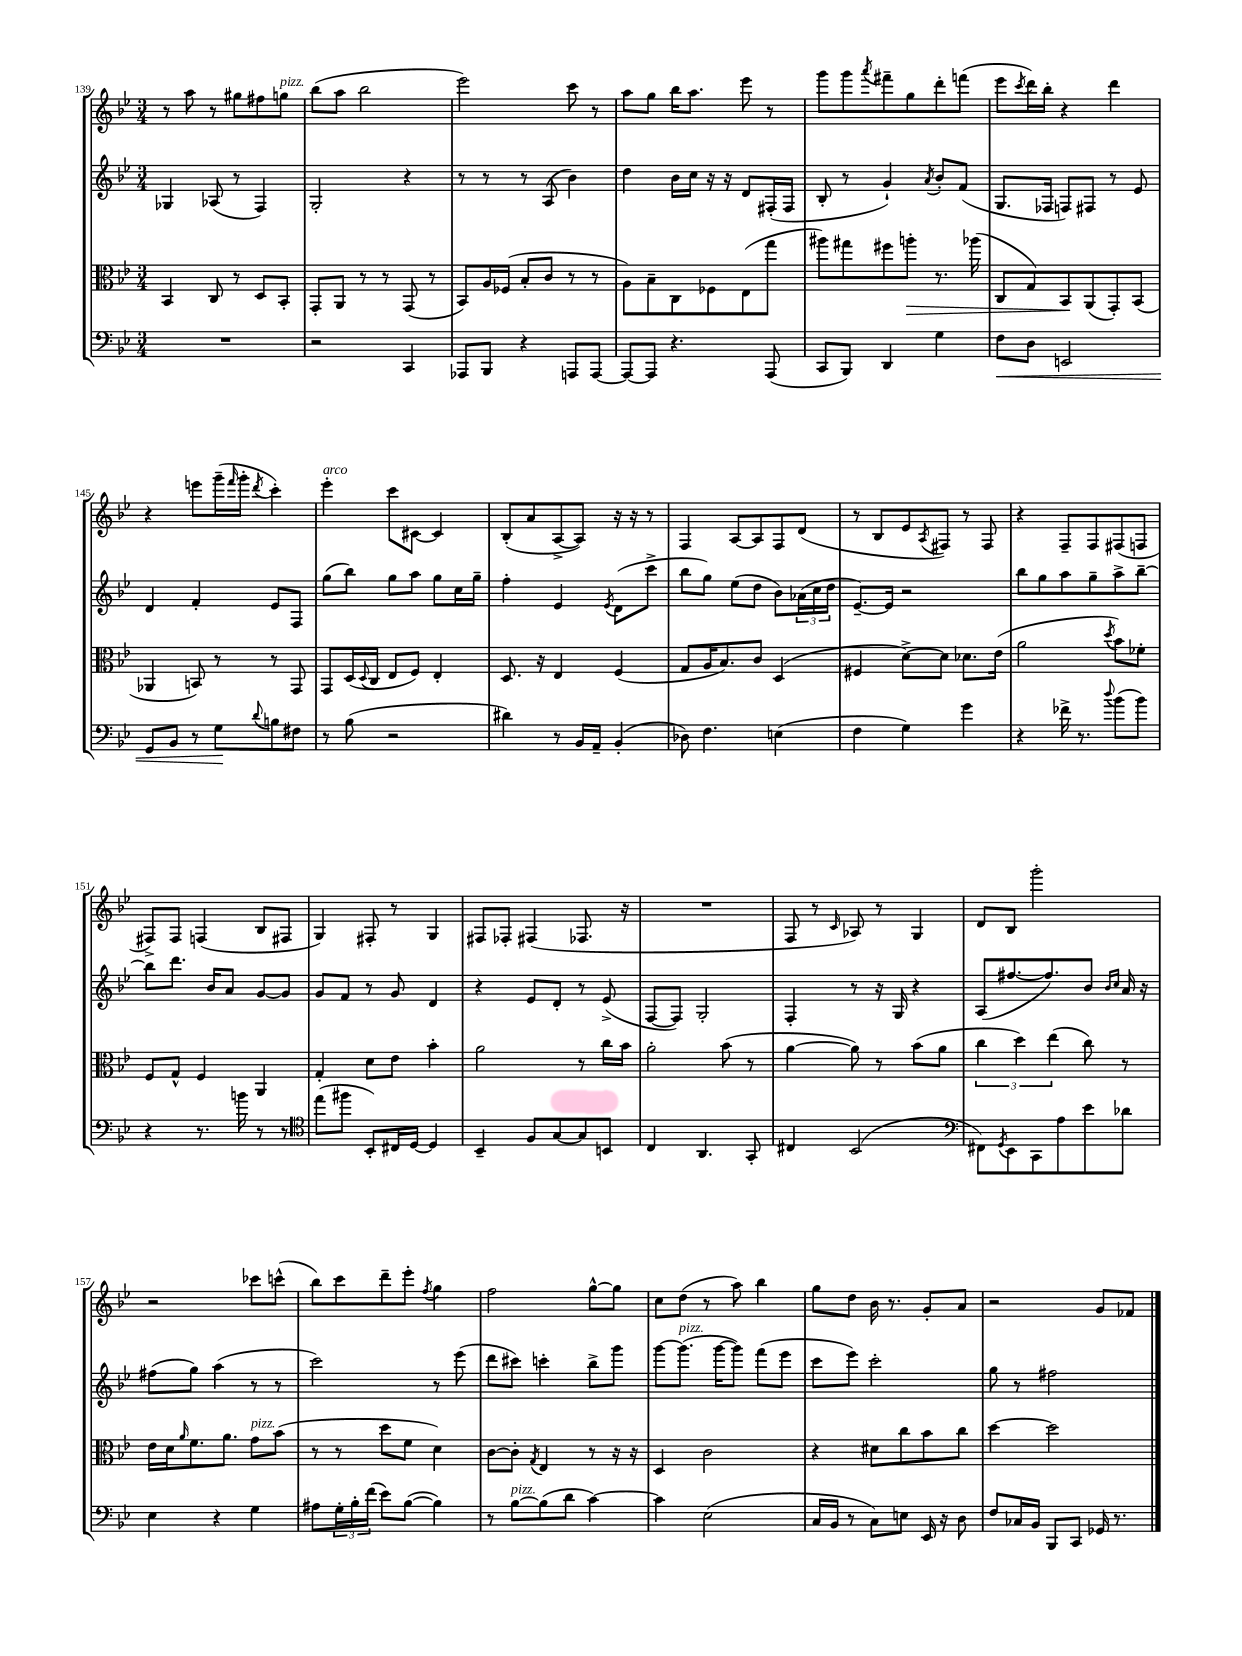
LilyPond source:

<<
\new StaffGroup <<
\new Staff = "s0" {
    \clef treble \key bes \major \numericTimeSignature \time 3/4
    r8 a''8 r8 gis''8 fis''8 g''8^\markup { \italic "pizz." } |
    bes''8( a''8 bes''2 |
    ees'''2) c'''8 r8 |
    a''8 g''8 bes''16 a''8. ees'''8 r8 |
    g'''8 g'''8 \acciaccatura { a'''8 } fis'''8-- g''8 d'''8-. f'''8( |
    ees'''8 \acciaccatura { c'''8 } d'''16) bes''16-. r4 d'''4 |
    r4 e'''8 g'''16--( \grace { f'''16 } g'''16-. \acciaccatura { d'''8 } c'''4-.) |
    ees'''4-.^\markup { \italic "arco" } c'''8 cis'8~ cis'4 |
    bes8-.( a'8 a8~-> a8) r16 r16 r8 |
    f4 a8~ a8 f8 d'8( |
    r8 bes8 ees'8 \acciaccatura { a8 } fis8) r8 fis8 |
    r4 f8-- f8 fis8( f8 |
    fis8->) fis8 f4( bes8 fis8 |
    g4) fis8-. r8 g4 |
    fis8 fes8-. fis4( fes8. r16 |
    R2. |
    f8 r8 \grace { c'16 } aes8) r8 g4 |
    d'8 bes8 g'''2-. |
    r2 ces'''8 c'''8-^( |
    bes''8) c'''8 d'''8-- ees'''8-. \acciaccatura { f''8 } g''4 |
    f''2 g''8~-^ g''8 |
    c''8 d''8( r8 a''8) bes''4 |
    g''8 d''8 bes'16 r8. g'8-. a'8 |
    r2 g'8 fes'8 \bar "|." |
}
\new Staff = "s1" {
    \clef treble \key bes \major \numericTimeSignature \time 3/4
    ges4 aes8( r8 f4) |
    g2-. r4 |
    r8 r8 r8 a8( bes'4) |
    d''4 bes'16 c''16 r16 r16 d'8 fis16-.( fis16 |
    bes8-. r8 g'4-!) \acciaccatura { a'8 } bes'8-. f'8( |
    g8. fes16 f8) fis8 r8 ees'8 |
    d'4 f'4-. ees'8 f8 |
    g''8( bes''8) g''8 a''8 g''8 c''16 g''16-- |
    f''4-. ees'4 \acciaccatura { ees'8 } d'8( c'''8-> |
    bes''8 g''8) ees''8( d''8 bes'8) \tuplet 3/2 { aes'16( c''16 d''16 } |
    ees'8.~--) ees'16 r2 |
    bes''8 g''8 a''8 g''8-- a''8-> bes''8~-- |
    bes''8 d'''8. bes'16 a'8 g'8~ g'8 |
    g'8 f'8 r8 g'8 d'4 |
    r4 ees'8 d'8-. r8 ees'8->( |
    f8~ f8) g2-. |
    f4-. r8 r16 g16 r4 |
    a8( fis''8.~ fis''8.) bes'8 \grace { bes'16 c''16 } a'16 r16 |
    fis''8( g''8) a''4( r8 r8 |
    c'''2) r8 ees'''8( |
    d'''8 cis'''8) c'''4-. bes''8-> g'''8 |
    g'''8~ g'''8.^\markup { \italic "pizz." }( g'''16~ g'''8) f'''8( ees'''8 |
    c'''8 ees'''8) c'''2-. |
    g''8 r8 fis''2 \bar "|." |
}
\new Staff = "s2" {
    \clef alto \key bes \major \numericTimeSignature \time 3/4
    bes,4 c8 r8 d8 bes,8-. |
    g,8-. a,8 r8 r8 g,8( r8 |
    bes,8) a16 fes16( bes8-. c'8 r8 r8 |
    a8) bes8-- c8 fes8 ees8( g''8 |
    ais''8) gis''8 fis''8 a''8-.\> r8. aes''16( |
    c8 g8) bes,8\! a,8( g,8-.) bes,8( |
    aes,4 b,8) r8 r8 g,8 |
    g,8 d16( \appoggiatura { d8 } c16 ees8 f8) ees4-. |
    d8. r16 ees4 f4( |
    g8 a16 bes8.) c'8 d4( |
    fis4 d'8~->) d'8 des'8. ees'16( |
    a'2 \acciaccatura { d''8 } bes'8) fes'8-. |
    f8 g8-^ f4 a,4 |
    g4-. d'8 ees'8 bes'4-. |
    a'2 r8 c''16 bes'16 |
    a'2-. bes'8( r8 |
    a'4~ a'8) r8 bes'8( a'8 |
    \tuplet 3/2 { c''4 d''4) ees''4( } c''8) r8 |
    ees'16 d'16 \grace { a'16 } f'8. a'8. g'8^\markup { \italic "pizz." } bes'8( |
    r8 r8 d''8 f'8 d'4) |
    c'8~ c'8-. \acciaccatura { g8 } ees4 r8 r16 r16 |
    d4 c'2 |
    r4 dis'8 c''8 bes'8 c''8 |
    d''4~ d''2 \bar "|." |
}
\new Staff = "s3" {
    \clef bass \key bes \major \numericTimeSignature \time 3/4
    R2. |
    r2 c,4 |
    aes,,8 bes,,8 r4 a,,8 a,,8~ |
    a,,8~ a,,8 r4. a,,8( |
    c,8 bes,,8) d,4 g4 |
    f8\< d8 e,2 |
    g,8 bes,8 r8 g8\! \appoggiatura { d'8 } b8 fis8 |
    r8 bes8( r2 |
    dis'4) r8 bes,16 a,16-- bes,4-.( |
    des8) f4. e4( |
    f4 g4) g'4 |
    r4 fes'16-> r8. \appoggiatura { d''8 } bes'8( bes'8) |
    r4 r8. b'16 r8 r8 |
    \clef tenor ees''8( fis''8 bes,8-.) cis16 d16~ d4 |
    bes,4-- f8 g8~ g8 b,8 |
    c4 a,4. g,8-. |
    cis4 bes,2( |
    \clef bass fis,8) \acciaccatura { g,8 } ees,8 c,8 a8 ees'8 des'8 |
    ees4 r4 g4 |
    ais8 \tuplet 3/2 { g16-. bes16-. f'16( } ees'8) bes8~( bes4) |
    r8 bes8~^\markup { \italic "pizz." } bes8( d'8 c'4~) |
    c'4 ees2( |
    c16 bes,16 r8 c8) e8 ees,16 r16 d8 |
    f8 ces16 bes,16 bes,,8 c,8 ges,16 r8. \bar "|." |
}
>>
>>
\layout { \context { \Score currentBarNumber = #139 } }
